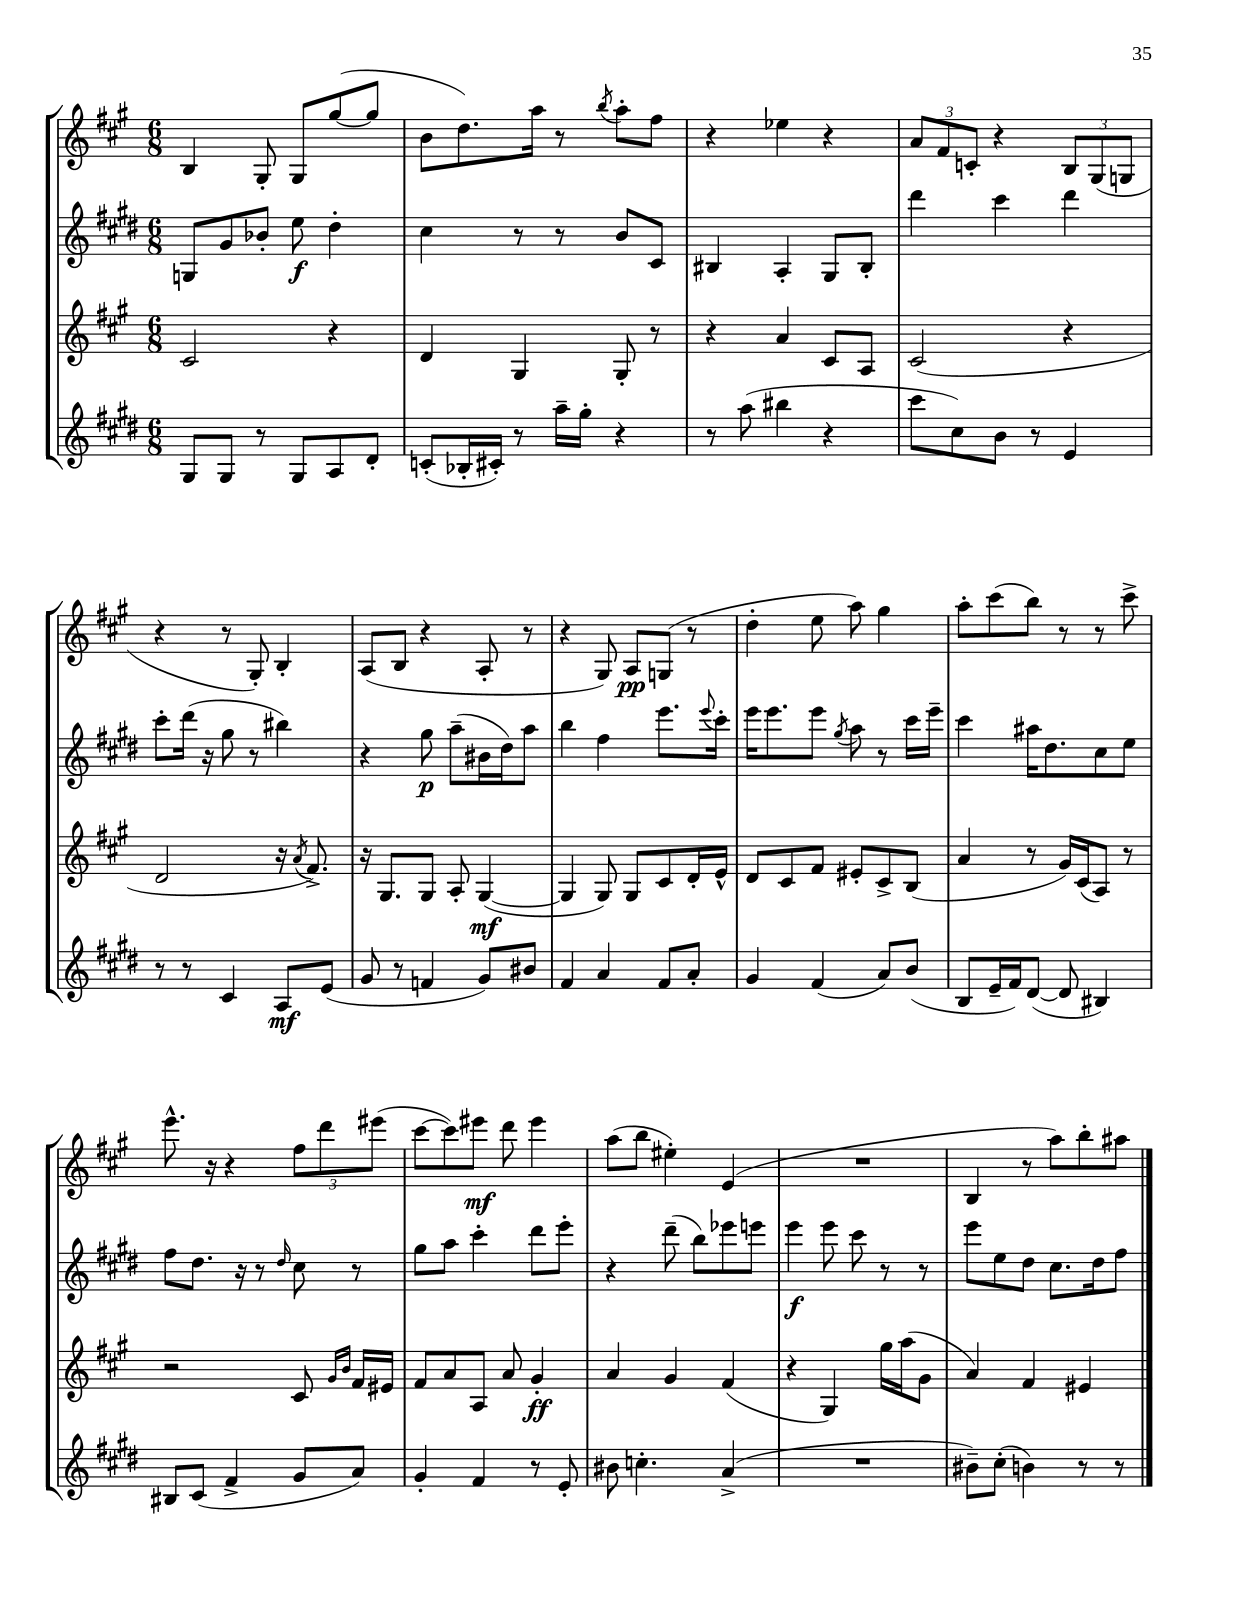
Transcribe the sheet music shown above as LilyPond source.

<<
\new StaffGroup <<
\new Staff = "s0" {
    \clef treble \key a \major \numericTimeSignature \time 6/8
    b4 gis8-. gis8 gis''8~( gis''8 |
    b'8 d''8.) a''16 r8 \acciaccatura { b''8 } a''8-. fis''8 |
    r4 ees''4 r4 |
    \tuplet 3/2 { a'8 fis'8 c'8-. } r4 \tuplet 3/2 { b8 gis8( g8 } |
    r4 r8 gis8-.) b4-. |
    a8( b8 r4 a8-. r8 |
    r4 gis8) a8\pp g8( r8 |
    d''4-. e''8 a''8) gis''4 |
    a''8-. cis'''8( b''8) r8 r8 cis'''8-> |
    e'''8.-^ r16 r4 \tuplet 3/2 { fis''8 d'''8 eis'''8( } |
    cis'''8~ cis'''8) eis'''8\mf d'''8 eis'''4 |
    a''8( b''8 eis''4-.) e'4( |
    R2. |
    b4 r8 a''8) b''8-. ais''8 \bar "|." |
}
\new Staff = "s1" {
    \clef treble \key e \major \numericTimeSignature \time 6/8
    g8 gis'8 bes'8-. e''8\f dis''4-. |
    cis''4 r8 r8 b'8 cis'8 |
    bis4 a4-. gis8 bis8-. |
    dis'''4 cis'''4 dis'''4 |
    cis'''8-. dis'''16( r16 gis''8 r8 bis''4) |
    r4 gis''8\p a''8--( bis'16 dis''16) a''8 |
    b''4 fis''4 e'''8. \appoggiatura { e'''8 } cis'''16-. |
    e'''16 e'''8. e'''8 \acciaccatura { gis''8 } a''8 r8 cis'''16 e'''16-- |
    cis'''4 ais''16 dis''8. cis''8 e''8 |
    fis''8 dis''8. r16 r8 \grace { dis''16 } cis''8 r8 |
    gis''8 a''8 cis'''4-. dis'''8 e'''8-. |
    r4 dis'''8--( b''8) ees'''8 e'''8 |
    e'''4\f e'''8 cis'''8 r8 r8 |
    e'''8 e''8 dis''8 cis''8. dis''16 fis''8 \bar "|." |
}
\new Staff = "s2" {
    \clef treble \key a \major \numericTimeSignature \time 6/8
    cis'2 r4 |
    d'4 gis4 gis8-. r8 |
    r4 a'4 cis'8 a8 |
    cis'2( r4 |
    d'2 r16 \acciaccatura { a'8 } fis'8.->) |
    r16 gis8. gis8 a8-. gis4~\mf( |
    gis4 gis8) gis8 cis'8 d'16-. e'16-^ |
    d'8 cis'8 fis'8 eis'8-. cis'8-> b8( |
    a'4 r8 gis'16) cis'16( a8) r8 |
    r2 cis'8 \grace { gis'16 b'16 } fis'16 eis'16 |
    fis'8 a'8 a8 a'8 gis'4-.\ff |
    a'4 gis'4 fis'4( |
    r4 gis4) gis''16 a''16( gis'8 |
    a'4) fis'4 eis'4 \bar "|." |
}
\new Staff = "s3" {
    \clef treble \key e \major \numericTimeSignature \time 6/8
    gis8 gis8 r8 gis8 a8 dis'8-. |
    c'8-.( bes16-. cis'16-.) r8 a''16-- gis''16-. r4 |
    r8 a''8( bis''4 r4 |
    cis'''8 cis''8) b'8 r8 e'4 |
    r8 r8 cis'4 a8\mf e'8( |
    gis'8 r8 f'4 gis'8) bis'8 |
    fis'4 a'4 fis'8 a'8-. |
    gis'4 fis'4( a'8) b'8( |
    b8 e'16-- fis'16) dis'8~( dis'8 bis4) |
    bis8 cis'8( fis'4-> gis'8 a'8) |
    gis'4-. fis'4 r8 e'8-. |
    bis'8 c''4.-. a'4->( |
    R2. |
    bis'8--) cis''8-.( b'4) r8 r8 \bar "|." |
}
>>
>>
\layout { \context { \Score \remove "Bar_number_engraver" } }
